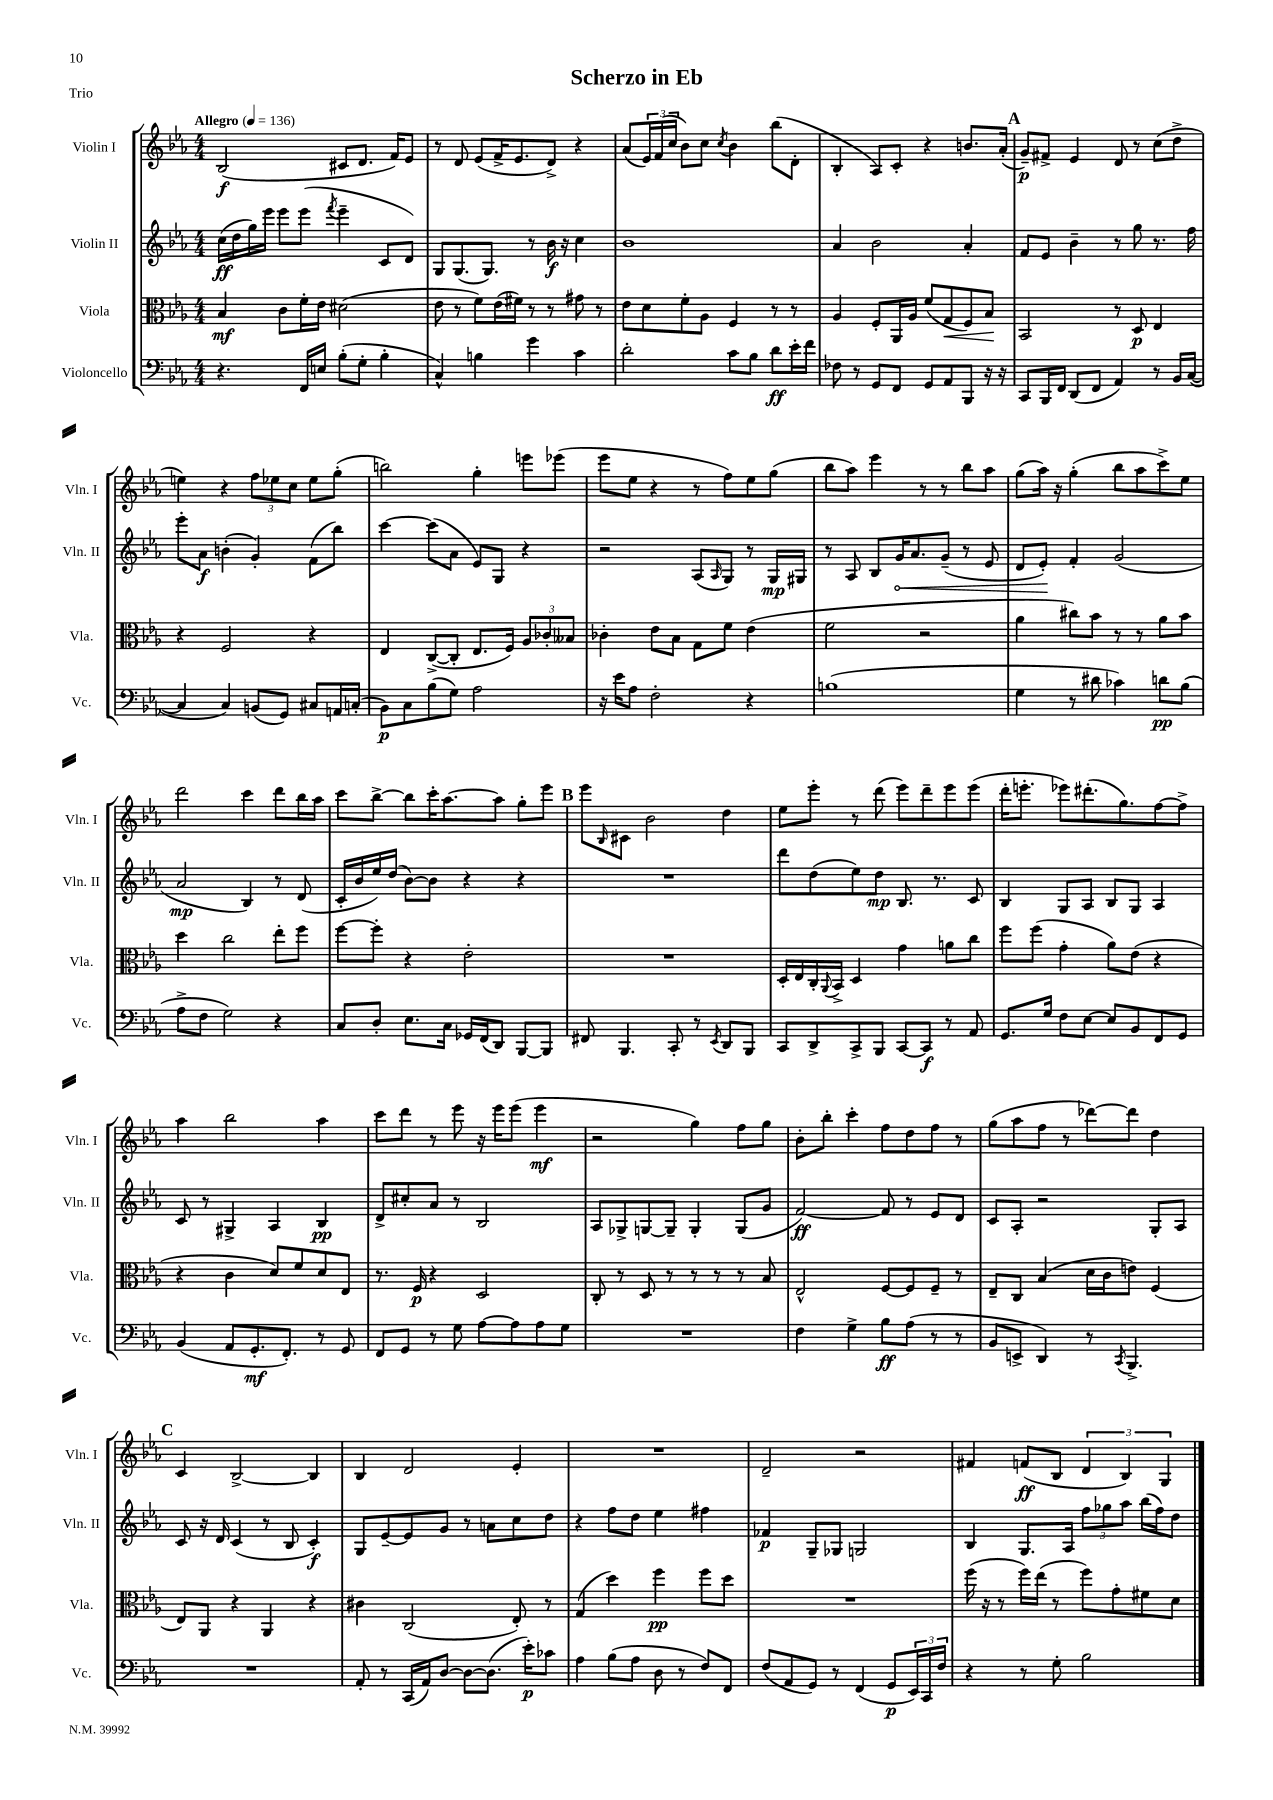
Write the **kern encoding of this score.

**kern	**dynam	**kern	**dynam	**kern	**dynam	**kern	**dynam
*part4	*part4	*part3	*part3	*part2	*part2	*part1	*part1
*staff4	*staff4	*staff3	*staff3	*staff2	*staff2	*staff1	*staff1
*I"Violoncello	*	*I"Viola	*	*I"Violin II	*	*I"Violin I	*
*I'Vc.	*	*I'Vla.	*	*I'Vln. II	*	*I'Vln. I	*
*clefF4	*	*clefC3	*	*clefG2	*	*clefG2	*
*k[b-e-a-]	*	*k[b-e-a-]	*	*k[b-e-a-]	*	*k[b-e-a-]	*
*M4/4	*	*M4/4	*	*M4/4	*	*M4/4	*
*MM136	*	*MM136	*	*MM136	*	*MM136	*
=1	=1	=1	=1	=1	=1	=1	=1
!	!	!	!	!	!	!LO:TX:a:B:t=Allegro	!
4.r	.	4B-/	mf	(16cc\LL	ff	(2B-/	f
.	.	.	.	16dd\	.	.	.
.	.	.	.	16gg\)	.	.	.
.	.	.	.	16eee-\JJ	.	.	.
.	.	8c\L	.	8eee-\L	.	.	.
16FF/LL	.	16f'\L	.	(8eee-\J	.	.	.
16En/JJ	.	16e-\JJ	.	.	.	.	.
.	.	.	.	8qfff/	.	.	.
(8B-'\L	.	(2d#X\	.	4eee-~\	.	8c#X/L	.
8G'\J	.	.	.	.	.	8.d/J	.
4B-'\	.	.	.	8c/L	.	.	.
.	.	.	.	.	.	16f/KL)	.
.	.	.	.	8d/J)	.	8e-/J	.
=2	=2	=2	=2	=2	=2	=2	=2
4C^^/)	.	8e-\	.	8G/L	.	8r	.
.	.	8r	.	(8.G/	.	8d/	.
4Bn\	.	8f\L)	.	.	.	(8e-/L	.
.	.	.	.	8.G/J)	.	.	.
.	.	(16e-\L	.	.	.	16f^/K	.
.	.	16f#X\JJ)	.	.	.	8.e-/	.
4g\	.	8r	.	8r	.	.	.
.	.	8r	.	16b-\	f	8d^/J)	.
.	.	.	.	16r	.	.	.
4c\	.	8g#X\	.	4cc\	.	4r	.
.	.	8r	.	.	.	.	.
=3	=3	=3	=3	=3	=3	=3	=3
2d'\	.	8e-\L	.	1b-	.	(8a-/L	.
.	.	8d\	.	.	.	24e-/L)	.
.	.	.	.	.	.	(24f/	.
.	.	.	.	.	.	24cc/JJ	.
.	.	8f'\	.	.	.	8b-\L)	.
.	.	8A-\J	.	.	.	8cc\J	.
.	.	.	.	.	.	8qcc/	.
8c\L	.	4F/	.	.	.	4b-\	.
8B-\J	.	.	.	.	.	.	.
8d\L	ff	8r	.	.	.	(8bb-\L	.
16e-'\L	.	8r	.	.	.	8d'\J	.
16f\JJ	.	.	.	.	.	.	.
=4	=4	=4	=4	=4	=4	=4	=4
8F-X\	.	4A-/	.	4a-/	.	4B-'/	.
8r	.	.	.	.	.	.	.
8GG/L	.	8F'/L	.	2b-\	.	8A-/L)	.
8FF/J	.	16AA-/L	.	.	.	8c'/J	.
.	.	16A-/JJ	.	.	.	.	.
8GG/L	.	(8f/L	.	.	.	4r	.
!	!	!	!LO:HP:b	!	!	!	!
8AA-/	.	8G/	<	.	.	.	.
8BBB-/J	.	8F/)	.	4a-'/	.	8.bn/L	.
16r	.	8B-/J	.	.	.	.	.
16r	.	.	.	.	.	(16a-'/Jk	.
.	.	.	[	.	.	.	.
!!LO:REH:place=s1:t=A
=5	=5	=5	=5	=5	=5	=5	=5
8CC/L	.	2BB-/	.	8f/L	.	8g~/L)	p
16BBB-/L	.	.	.	8e-/J	.	8f#X^/J	.
16FF/JJ	.	.	.	.	.	.	.
(8DD/L	.	.	.	4b-~\	.	4e-/	.
8FF/J	.	.	.	.	.	.	.
4AA-/)	.	8r	.	8r	.	8d/	.
.	.	8D/	p	8gg\	.	8r	.
8r	.	4E-/	.	8.r	.	(8cc\L	.
16BB-/LL	.	.	.	.	.	8dd^\J	.
([16C/JJ	.	.	.	16ff\	.	.	.
!!LO:LB:g=z
=6	=6	=6	=6	=6	=6	=6	=6
4C/]	.	4r	.	8eee-'\L	.	4een\)	.
.	.	.	.	8a-\J	f	.	.
4C/)	.	2F/	.	(4bn'\	.	4r	.
(8BBn/L	.	.	.	4g'/)	.	12ff\L	.
.	.	.	.	.	.	12ee-X\	.
8GG/J)	.	.	.	.	.	.	.
.	.	.	.	.	.	12cc\J	.
8C#X/L	.	4r	.	(8f\L	.	8ee-\L	.
16AAn/L	.	.	.	8bb-\J)	.	(8gg'\J	.
(16Cn'/JJ	.	.	.	.	.	.	.
=7	=7	=7	=7	=7	=7	=7	=7
8BB-\L)	p	4E-/	.	[4ccc\	.	2bbn\)	.
8C\	.	.	.	.	.	.	.
(8B-\	.	([8C^/L	.	(8ccc\L]	.	.	.
8G\J)	.	8C'/J]	.	8a-\J	.	.	.
2A-\	.	8.E-/L	.	8e-/L)	.	4gg'\	.
.	.	.	.	8G/J	.	.	.
.	.	16F/Jk)	.	.	.	.	.
.	.	12A-/L	.	4r	.	8eeen\L	.
.	.	12c-X'/	.	.	.	.	.
.	.	.	.	.	.	(8eee-X\J	.
.	.	12B--X/J	.	.	.	.	.
=8	=8	=8	=8	=8	=8	=8	=8
16r	.	4c-X'\	.	2r	.	8eee-\L	.
16e-\KL	.	.	.	.	.	.	.
8A-\J	.	.	.	.	.	8ee-\J	.
2F'\	.	8e-\L	.	.	.	4r	.
.	.	8B-\J	.	.	.	.	.
.	.	8G\L	.	(8A-/L	.	8r	.
.	.	.	.	16qqA-/	.	.	.
.	.	8f\J	.	8G/J)	.	8ff\L)	.
4r	.	(4e-\	.	8r	.	8ee-\	.
.	.	.	.	16G/LL	mp	(8gg\J	.
.	.	.	.	16G#X/JJ	.	.	.
=9	=9	=9	=9	=9	=9	=9	=9
(1Bn	.	2f\	.	8r	.	8bb-\L	.
.	.	.	.	8A-/	.	8aa-\J)	.
.	.	.	.	8B-/L	.	4eee-\	.
!	!	!	!	!	!LO:HP:b	!	!
.	.	.	.	16g/K	<	.	.
.	.	.	.	8.a-/	.	.	.
.	.	2r	.	.	.	8r	.
.	.	.	.	(8g~/J	.	8r	.
.	.	.	.	8r	.	8bb-\L	.
.	.	.	.	8e-/	.	8aa-\J	.
=10	=10	=10	=10	=10	=10	=10	=10
4G\	.	4a-\	.	8d/L	.	(8gg\L	.
.	.	.	.	8e-'/J)	.	16aa-\Jk)	.
.	.	.	.	.	.	16r	.
8r	.	8cc#X\L)	.	4f'/	[	(4gg'\	.
8d#X\	.	8b-\J	.	.	.	.	.
4c-X\)	.	8r	.	(2g/	.	8bb-\L	.
.	.	8r	.	.	.	8aa-\	.
8dn\L	pp	8a-\L	.	.	.	8ccc^\)	.
(8B-\J	.	8b-\J	.	.	.	8ee-\J	.
!!LO:LB:g=z
=11	=11	=11	=11	=11	=11	=11	=11
8A-^\L	.	4dd\	.	2a-/	mp	2ddd\	.
8F\J	.	.	.	.	.	.	.
2G\)	.	2cc\	.	.	.	.	.
.	.	.	.	4B-/)	.	4ccc\	.
4r	.	8ee-'\L	.	8r	.	8ddd\L	.
.	.	8ff\J	.	(8d/	.	16bb-\L	.
.	.	.	.	.	.	16aa-\JJ	.
=12	=12	=12	=12	=12	=12	=12	=12
8C/L	.	[8ff\L	.	16c'/LL	.	8ccc\L	.
.	.	.	.	16b-/	.	.	.
8D'/J	.	8ff'\J]	.	16ee-/)	.	[8bb-^\J	.
.	.	.	.	(16dd/JJ	.	.	.
8.E-\L	.	4r	.	[8b-\L)	.	8bb-\L]	.
.	.	.	.	8b-\J]	.	16ccc'\K	.
16C\Jk	.	.	.	.	.	[8.aa-\	.
16GG-X/LL	.	2e-'\	.	4r	.	.	.
(16FF/J	.	.	.	.	.	.	.
8DD/J)	.	.	.	.	.	8aa-\J]	.
[8BBB-/L	.	.	.	4r	.	8gg'\L	.
8BBB-/J]	.	.	.	.	.	8eee-\J	.
!!LO:REH:place=s1:t=B
=13	=13	=13	=13	=13	=13	=13	=13
8FF#X/	.	1r	.	1r	.	8eee-\L	.
.	.	.	.	.	.	16qqB-/	.
4.BBB-/	.	.	.	.	.	8c#X\J	.
.	.	.	.	.	.	2b-\	.
8CC'/	.	.	.	.	.	.	.
8r	.	.	.	.	.	.	.
8qEE-/	.	.	.	.	.	.	.
8DD/L	.	.	.	.	.	4dd\	.
8BBB-/J	.	.	.	.	.	.	.
=14	=14	=14	=14	=14	=14	=14	=14
8CC/L	.	16D'/LL	.	8ddd\L	.	8ee-\L	.
.	.	16E-/	.	.	.	.	.
8DD^/	.	16C'/	.	(8dd\	.	8eee-'\J	.
.	.	8qqAA-/	.	.	.	.	.
.	.	16BB-^/JJ	.	.	.	.	.
8CC^/	.	4D/	.	8ee-\)	.	8r	.
8BBB-/J	.	.	.	8dd\J	mp	(8ddd\	.
[8CC/L	.	4g\	.	8.B-/	.	8eee-\L)	.
8CC/J]	f	.	.	.	.	8ddd~\	.
.	.	.	.	8.r	.	.	.
8r	.	8an\L	.	.	.	8eee-\	.
8AA-/	.	8cc\J	.	8c/	.	(8eee-\J	.
=15	=15	=15	=15	=15	=15	=15	=15
8.GG/L	.	8ff\L	.	4B-/	.	16ddd'\KL	.
.	.	.	.	.	.	8.eeen'\J	.
.	.	(8ff\J	.	.	.	.	.
16G/Jk	.	.	.	.	.	.	.
8F\L	.	4g'\	.	8G/L	.	8eee-X\L)	.
[8E-\J	.	.	.	8A-/J	.	(8.ddd#X'\	.
8E-/L]	.	8a-\L)	.	8B-/L	.	.	.
.	.	.	.	.	.	8.gg\)	.
8BB-/	.	(8e-\J	.	8G/J	.	.	.
8FF/	.	4r	.	4A-/	.	[8ff\	.
8GG/J	.	.	.	.	.	8ff^\J]	.
!!LO:LB:g=z
=16	=16	=16	=16	=16	=16	=16	=16
(4BB-/	.	4r	.	8c/	.	4aa-\	.
.	.	.	.	8r	.	.	.
8AA-/L	.	4c\	.	4G#X^/	.	2bb-\	.
8.GG'/	mf	.	.	.	.	.	.
.	.	8d/L)	.	4A-/	.	.	.
8.FF'/J)	.	.	.	.	.	.	.
.	.	8f/	.	.	.	.	.
8r	.	8d/	.	4B-/	pp	4aa-\	.
8GG/	.	8E-/J	.	.	.	.	.
=17	=17	=17	=17	=17	=17	=17	=17
8FF/L	.	8.r	.	8d^/L	.	8ccc\L	.
8GG/J	.	.	.	8cc#X'/	.	8ddd\J	.
.	.	16F/	p	.	.	.	.
8r	.	4r	.	8a-/J	.	8r	.
8G\	.	.	.	8r	.	8eee-\	.
[8A-\L	.	2D/	.	2B-/	.	16r	.
.	.	.	.	.	.	16eee-\KL	.
8A-\]	.	.	.	.	.	(8eee-\J	.
8A-\	.	.	.	.	.	4eee-\	mf
8G\J	.	.	.	.	.	.	.
=18	=18	=18	=18	=18	=18	=18	=18
1r	.	8C'/	.	8A-/L	.	2r	.
.	.	8r	.	8G-X^/	.	.	.
.	.	8D/	.	[8Gn/	.	.	.
.	.	8r	.	8G~/J]	.	.	.
.	.	8r	.	4G'/	.	4gg\)	.
.	.	8r	.	.	.	.	.
.	.	8r	.	(8G/L	.	8ff\L	.
.	.	8B-/	.	8g/J	.	8gg\J	.
=19	=19	=19	=19	=19	=19	=19	=19
4F\	.	2E-^^/	.	[2f/)	ff	8b-'\L	.
.	.	.	.	.	.	8bb-'\J	.
4G^\	.	.	.	.	.	4ccc'\	.
8B-\L	ff	[8F/L	.	8f/]	.	8ff\L	.
(8A-\J	.	8F/]	.	8r	.	8dd\	.
8r	.	8F~/J	.	8e-/L	.	8ff\J	.
8r	.	8r	.	8d/J	.	8r	.
=20	=20	=20	=20	=20	=20	=20	=20
8BB-/L	.	8E-~/L	.	8c/L	.	(8gg\L	.
8EEn^/J	.	8C/J	.	8A-'/J	.	8aa-\	.
4DD/)	.	(4B-/	.	2r	.	8ff\J	.
.	.	.	.	.	.	8r	.
8r	.	16d\LL	.	.	.	[8ddd-X\L)	.
.	.	16c\J	.	.	.	.	.
8qCC/	.	.	.	.	.	.	.
4.BBB-^/	.	8en\J)	.	.	.	8ddd-\J]	.
.	.	(4F/	.	8G'/L	.	4dd\	.
.	.	.	.	8A-/J	.	.	.
!!LO:LB:g=z
!!LO:REH:place=s1:t=C
=21	=21	=21	=21	=21	=21	=21	=21
1r	.	8E-/L)	.	8c/	.	4c/	.
.	.	8AA-/J	.	16r	.	.	.
.	.	.	.	16d/	.	.	.
.	.	4r	.	(4c/	.	[2B-^/	.
.	.	4AA-/	.	8r	.	.	.
.	.	.	.	8B-/	.	.	.
.	.	4r	.	4c'/)	f	4B-/]	.
=22	=22	=22	=22	=22	=22	=22	=22
8AA-'/	.	4c#X\	.	8G/L	.	4B-/	.
8r	.	.	.	[8e-~/	.	.	.
(16CC/LL	.	(2C/	.	8e-/]	.	2d/	.
16AA-/J)	.	.	.	.	.	.	.
[8D/J	.	.	.	8g/J	.	.	.
8D\L_	.	.	.	8r	.	.	.
(8.D\J]	.	.	.	8an\L	.	.	.
.	.	8E-'/)	.	8cc\	.	4e-'/	.
16e-'\KL)	p	.	.	.	.	.	.
8c-X\J	.	8r	.	8dd\J	.	.	.
=23	=23	=23	=23	=23	=23	=23	=23
4A-\	.	(4G/	.	4r	.	1r	.
(8B-\L	.	4dd\)	.	8ff\L	.	.	.
8A-\J	.	.	.	8dd\J	.	.	.
8D\	.	4ff\	pp	4ee-\	.	.	.
8r	.	.	.	.	.	.	.
8F/L)	.	8ff\L	.	4ff#X\	.	.	.
8FF/J	.	8dd\J	.	.	.	.	.
=24	=24	=24	=24	=24	=24	=24	=24
(8F/L	.	1r	.	4f-X/	p	2d~/	.
8AA-/	.	.	.	.	.	.	.
8GG/J)	.	.	.	8G~/L	.	.	.
8r	.	.	.	8G-X/J	.	.	.
(4FF/	.	.	.	2Gn/	.	2r	.
8GG/L	p	.	.	.	.	.	.
24EE-/L)	.	.	.	.	.	.	.
24CC/	.	.	.	.	.	.	.
24F/JJ	.	.	.	.	.	.	.
=25	=25	=25	=25	=25	=25	=25	=25
4r	.	(16ff\	.	4B-/	.	4f#X/	.
.	.	16r	.	.	.	.	.
.	.	8r	.	.	.	.	.
8r	.	16ff\LL)	.	8.G/L	.	(8fn/L	ff
.	.	(16ee-\JJ	.	.	.	.	.
8G'\	.	8r	.	.	.	8B-/J	.
.	.	.	.	16A-/Jk	.	.	.
2B-\	.	8ff\L)	.	12ff\L	.	6d/	.
.	.	.	.	12gg-X\	.	.	.
.	.	8g'\	.	.	.	.	.
.	.	.	.	12aa-\J	.	6B-/)	.
.	.	8f#X\	.	(16bb-\LL	.	.	.
.	.	.	.	16ff\J)	.	.	.
.	.	.	.	.	.	6G/	.
.	.	8d\J	.	8dd\J	.	.	.
==	==	==	==	==	==	==	==
*-	*-	*-	*-	*-	*-	*-	*-
